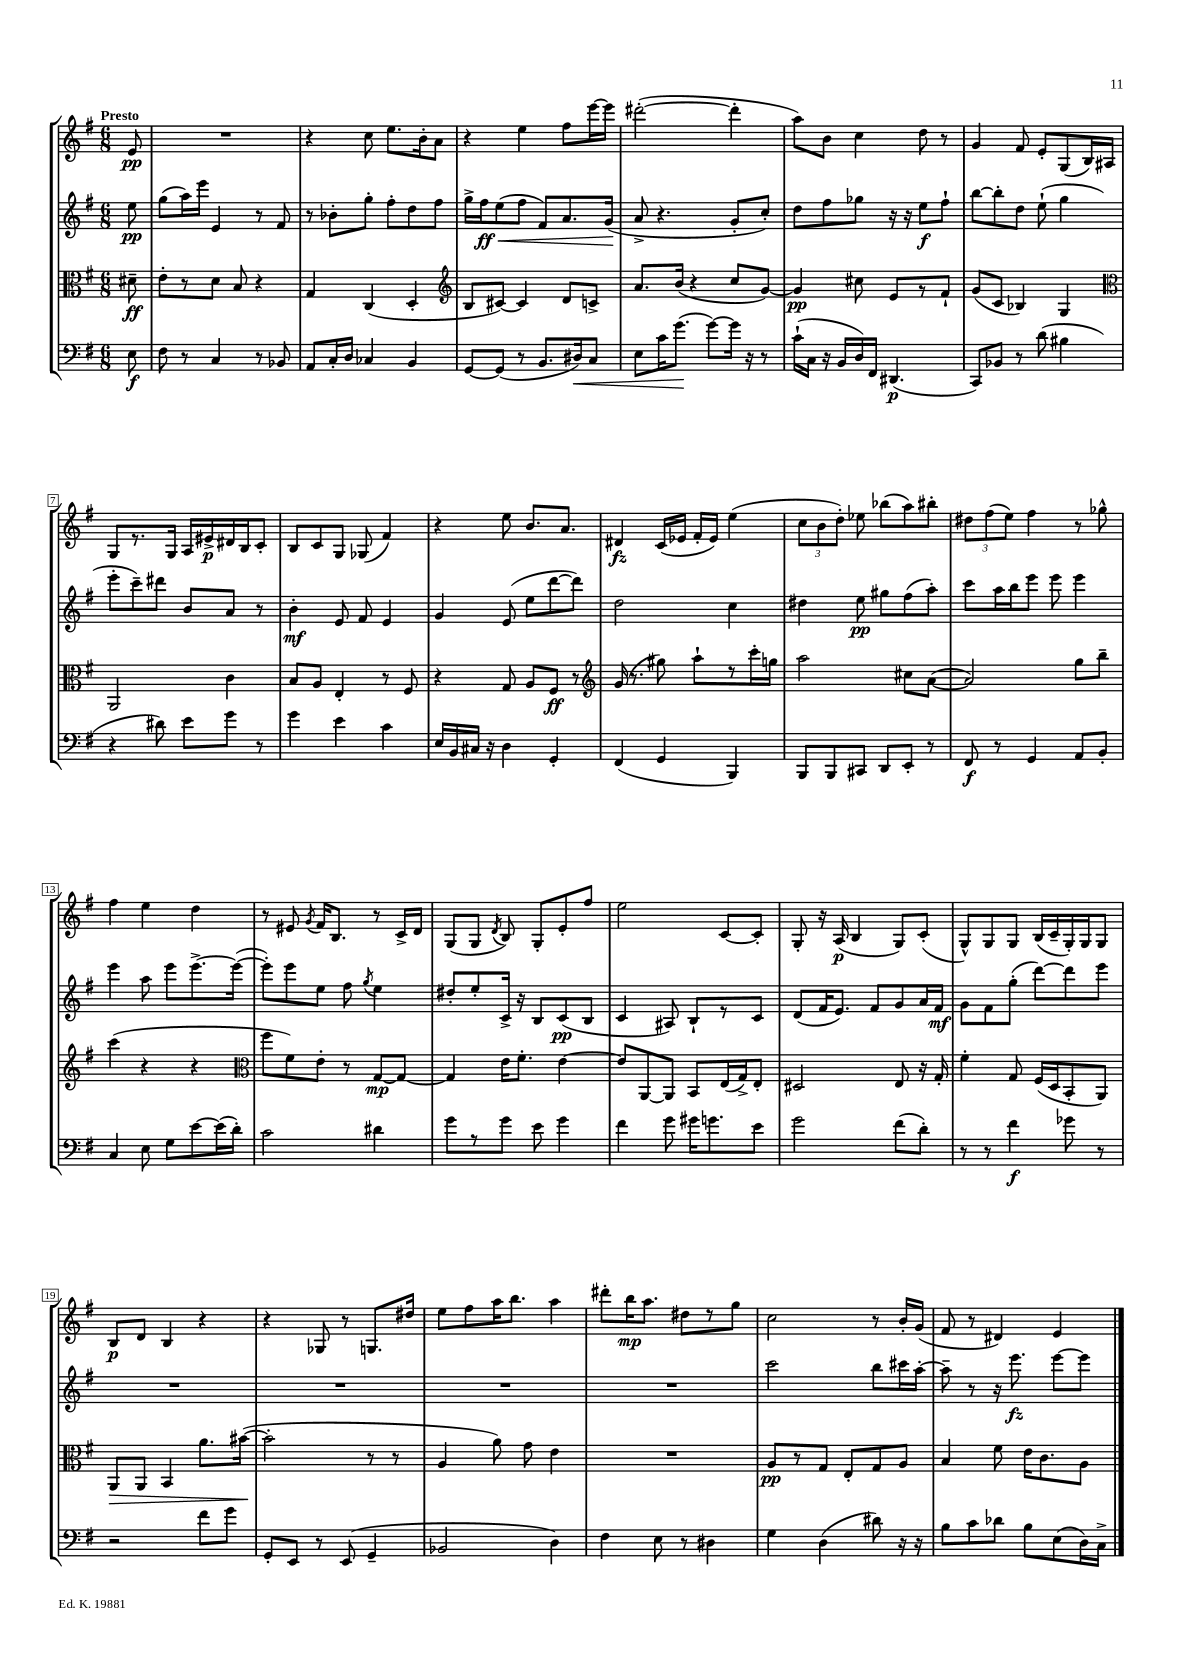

**kern	**dynam	**kern	**dynam	**kern	**dynam	**kern	**dynam
*part4	*part4	*part3	*part3	*part2	*part2	*part1	*part1
*staff4	*staff4	*staff3	*staff3	*staff2	*staff2	*staff1	*staff1
*clefF4	*	*clefC3	*	*clefG2	*	*clefG2	*
*k[f#]	*	*k[f#]	*	*k[f#]	*	*k[f#]	*
*M6/8	*	*M6/8	*	*M6/8	*	*M6/8	*
=	=	=	=	=	=	=	=
!	!	!	!	!	!	!LO:TX:a:B:t=Presto	!
8E\	f	8d#X~\	ff	8ee\	pp	8e/	pp
=1	=1	=1	=1	=1	=1	=1	=1
8F#\	.	8e'\L	.	(8gg\L	.	2.r	.
8r	.	8r	.	16aa\L)	.	.	.
.	.	.	.	16eee\JJ	.	.	.
4C/	.	8d\J	.	4e/	.	.	.
.	.	8B/	.	.	.	.	.
8r	.	4r	.	8r	.	.	.
8BB-X/	.	.	.	8f#/	.	.	.
=2	=2	=2	=2	=2	=2	=2	=2
8AA/L	.	4G/	.	8r	.	4r	.
16C'/L	.	.	.	8b-X'\L	.	.	.
16D/JJ	.	.	.	.	.	.	.
4C-X/	.	(4C/	.	8gg'\J	.	8cc\	.
.	.	.	.	8ff#'\L	.	8.ee\L	.
4BB/	.	4D'/	.	8dd\	.	.	.
.	.	.	.	.	.	16b'\k	.
.	.	.	.	8ff#\J	.	8a\J	.
=3	=3	=3	=3	=3	=3	=3	=3
*	*	*clefG2	*	*	*	*	*
[8GG/L	.	8B/L	.	16gg^\LL	.	4r	.
!	!	!	!	!	!LO:HP:b	!	!
.	.	.	.	16ff#\J	< ff	.	.
(8GG/J]	.	[8c#X/J)	.	(8ee\	.	.	.
8r	.	4c#/]	.	8ff#\J	.	4ee\	.
8.BB/L	.	.	.	8f#/L)	.	.	.
.	.	8d/L	.	8.a/	.	8ff#\L	.
!	!LO:HP:b	!	!	!	!	!	!
16D#X/k)	<	.	.	.	.	.	.
8C/J	.	8cn^/J	.	.	.	[16eee\L	.
.	.	.	.	(16g/Jk	.	16eee\JJ]	.
.	.	.	.	.	[	.	.
=4	=4	=4	=4	=4	=4	=4	=4
8E\L	.	8.a/L	.	8a^/	.	([2ddd#X'\	.
16c\K	.	.	.	4.r	.	.	.
(8.g\J	.	(16b/Jk	.	.	.	.	.
.	.	4r	.	.	.	.	.
[8g\L)	[	.	.	.	.	.	.
16g\Jk]	.	8cc/L	.	8g'/L	.	4ddd#'\]	.
16r	.	.	.	.	.	.	.
8r	.	[8g/J)	.	8cc'/J)	.	.	.
=5	=5	=5	=5	=5	=5	=5	=5
(16c`\LL	.	4g/]	pp	8dd\L	.	8aa\L)	.
16C\JJ	.	.	.	.	.	.	.
16r	.	.	.	8ff#\	.	8b\J	.
16BB/LL	.	.	.	.	.	.	.
16D/)	.	8cc#X\	.	8gg-X\J	.	4cc\	.
16FF#/JJ	.	.	.	.	.	.	.
(4.DD#X/	p	8e/L	.	16r	.	.	.
.	.	.	.	16r	.	.	.
.	.	8r	.	8ee\L	f	8dd\	.
.	.	8f#`/J	.	8ff#`\J	.	8r	.
=6	=6	=6	=6	=6	=6	=6	=6
8CC/L)	.	(8g/L	.	[8bb\L	.	4g/	.
8BB-X/J	.	8c/J	.	8bb'\]	.	.	.
8r	.	4B-X/)	.	8dd\J	.	8f#/	.
(8d\	.	.	.	(8ee`\	.	8e'/L	.
4B#X\	.	4G/	.	4gg\	.	(8G/	.
.	.	.	.	.	.	16B/L)	.
.	.	.	.	.	.	16A#X/JJ	.
!!LO:LB:g=z
=7	=7	=7	=7	=7	=7	=7	=7
*	*	*clefC3	*	*	*	*	*
4r	.	2AA/	.	8eee'\L	.	8G/L	.
.	.	.	.	8ccc~\)	.	8.r	.
8d#X\)	.	.	.	8ddd#X\J	.	.	.
.	.	.	.	.	.	16G/Jk	.
8e\L	.	.	.	8b/L	.	16A/LL	.
.	.	.	.	.	.	16e#X^/	p
8g\J	.	4c\	.	8a/J	.	16d#X/	.
.	.	.	.	.	.	16B/J	.
8r	.	.	.	8r	.	8c'/J	.
=8	=8	=8	=8	=8	=8	=8	=8
4g\	.	8B/L	.	4b'\	mf	8B/L	.
.	.	8A/J	.	.	.	8c/	.
4e\	.	4E'/	.	8e/	.	8G/J	.
.	.	.	.	8f#/	.	(8G-X/	.
4c\	.	8r	.	4e/	.	4f#/)	.
.	.	8F#/	.	.	.	.	.
=9	=9	=9	=9	=9	=9	=9	=9
16E/LL	.	4r	.	4g/	.	4r	.
16BB/	.	.	.	.	.	.	.
16C#X/JJ	.	.	.	.	.	.	.
16r	.	.	.	.	.	.	.
4D\	.	8G/	.	(8e/	.	8ee\	.
.	.	8A/L	.	8ee\L	.	8.b/L	.
4GG'/	.	8F#/J	ff	[8ddd\	.	.	.
.	.	.	.	.	.	8.a/J	.
.	.	8r	.	8ddd\J])	.	.	.
=10	=10	=10	=10	=10	=10	=10	=10
*	*	*clefG2	*	*	*	*	*
(4FF#/	.	(16g/	.	2dd\	.	4d#X/	fz
.	.	8.r	.	.	.	.	.
4GG/	.	8gg#X\)	.	.	.	(16c/LL	.
.	.	.	.	.	.	16e-X/JJ	.
.	.	8aa`\L	.	.	.	16f#'/LL	.
.	.	.	.	.	.	16e-/JJ)	.
4BBB/)	.	8r	.	4cc\	.	(4ee\	.
.	.	16ccc'\L	.	.	.	.	.
.	.	16ggn\JJ	.	.	.	.	.
=11	=11	=11	=11	=11	=11	=11	=11
8BBB/L	.	2aa\	.	4dd#X\	.	12cc\L	.
.	.	.	.	.	.	12b\	.
8BBB/	.	.	.	.	.	.	.
.	.	.	.	.	.	12dd'\J)	.
8CC#X/J	.	.	.	8ee\	pp	8ee-X\	.
8DD/L	.	.	.	8gg#X\L	.	(8bb-X\L	.
8EE'/J	.	8cc#X\L	.	(8ff#\	.	8aa\)	.
8r	.	([8a\J	.	8aa'\J)	.	8bb#X'\J	.
=12	=12	=12	=12	=12	=12	=12	=12
8FF#/	f	2a/])	.	8ccc\L	.	12dd#X\L	.
.	.	.	.	.	.	(12ff#\	.
8r	.	.	.	16aa\L	.	.	.
.	.	.	.	.	.	12ee\J)	.
.	.	.	.	16bb\J	.	.	.
4GG/	.	.	.	8eee\J	.	4ff#\	.
.	.	.	.	8eee\	.	.	.
8AA/L	.	8gg\L	.	4eee\	.	8r	.
8BB'/J	.	8bb~\J	.	.	.	8gg-X^^\	.
!!LO:LB:g=z
=13	=13	=13	=13	=13	=13	=13	=13
4C/	.	(4ccc\	.	4eee\	.	4ff#\	.
8E\	.	4r	.	8aa\	.	4ee\	.
8G\L	.	.	.	8eee\L	.	.	.
[8e\	.	4r	.	[8.eee^\	.	4dd\	.
(16e\L]	.	.	.	.	.	.	.
16d'\JJ)	.	.	.	(16eee\Jk_	.	.	.
=14	=14	=14	=14	=14	=14	=14	=14
*	*	*clefC3	*	*	*	*	*
2c\	.	8ff#\L	.	8eee'\L])	.	8r	.
.	.	8f#\)	.	8eee\	.	8e#X/	.
.	.	.	.	.	.	8qg/	.
.	.	8e'\J	.	8ee\J	.	16f#/KL	.
.	.	.	.	.	.	8.B/J	.
.	.	8r	.	8ff#\	.	.	.
.	.	.	.	8qgg/	.	.	.
4d#X\	.	[8G/L	mp	4ee\	.	8r	.
.	.	8G/J_	.	.	.	16c^/LL	.
.	.	.	.	.	.	16d/JJ	.
=15	=15	=15	=15	=15	=15	=15	=15
8g\L	.	4G/]	.	8dd#X'/L	.	(8G/L	.
8r	.	.	.	8ee'/	.	8G/J	.
.	.	.	.	.	.	8qd/	.
8g\J	.	16e\KL	.	16c^/Jk	.	8B/)	.
.	.	8.f#'\J	.	16r	.	.	.
8e\	.	.	.	8B/L	.	8G'/L	.
4g\	.	[4e\	.	(8c/	pp	8e'/	.
.	.	.	.	8B/J	.	8ff#/J	.
=16	=16	=16	=16	=16	=16	=16	=16
4f#\	.	8e/L]	.	4c/	.	2ee\	.
.	.	[8AA/	.	.	.	.	.
8g\	.	8AA/J]	.	8A#X/)	.	.	.
16g#X\KL	.	8BB/L	.	8B`/L	.	.	.
8.gn\	.	.	.	.	.	.	.
.	.	(16E/L	.	8r	.	[8c/L	.
.	.	16G^/J)	.	.	.	.	.
8e\J	.	8E'/J	.	8c/J	.	8c'/J]	.
=17	=17	=17	=17	=17	=17	=17	=17
2g\	.	2D#X/	.	(8d/L	.	8G'/	.
.	.	.	.	16f#/K	.	16r	.
.	.	.	.	8.e/J)	.	(16A/	p
.	.	.	.	.	.	4B/	.
.	.	.	.	8f#/L	.	.	.
(8f#\L	.	8E/	.	8g/	.	8G/L)	.
8d'\J)	.	16r	.	16a/L	.	(8c'/J	.
.	.	16G'/	.	16f#/JJ	mf	.	.
=18	=18	=18	=18	=18	=18	=18	=18
8r	.	4f#'\	.	8g\L	.	8G^^/L)	.
8r	.	.	.	8f#\	.	8G/	.
4f#\	f	8G/	.	(8gg'\J	.	8G/J	.
.	.	(16F#/LL	.	[8ddd\L)	.	(16B/LL	.
.	.	16D/J	.	.	.	16c~/	.
8g-X\	.	8BB'/	.	8ddd\]	.	16G'/)	.
.	.	.	.	.	.	16G/J	.
8r	.	8AA/J)	.	8eee\J	.	8G/J	.
!!LO:LB:g=z
=19	=19	=19	=19	=19	=19	=19	=19
!	!	!	!LO:HP:b	!	!	!	!
2r	.	8AA/L	>	2.r	.	8B/L	p
.	.	8AA/J	.	.	.	8d/J	.
.	.	4BB/	.	.	.	4B/	.
8f#\L	.	8.a\L	.	.	.	4r	.
8g\J	.	.	.	.	.	.	.
.	.	([16b#X\Jk	.	.	.	.	.
.	.	.	]	.	.	.	.
=20	=20	=20	=20	=20	=20	=20	=20
8GG'/L	.	2b#'\]	.	2.r	.	4r	.
8EE/J	.	.	.	.	.	.	.
8r	.	.	.	.	.	8G-X/	.
(8EE/	.	.	.	.	.	8r	.
4GG~/	.	8r	.	.	.	8.Gn/L	.
.	.	8r	.	.	.	.	.
.	.	.	.	.	.	16dd#X/Jk	.
=21	=21	=21	=21	=21	=21	=21	=21
2BB-X/	.	4A/	.	2.r	.	8ee\L	.
.	.	.	.	.	.	8ff#\	.
.	.	8a\)	.	.	.	16aa\K	.
.	.	.	.	.	.	8.bb\J	.
.	.	8g\	.	.	.	.	.
4D\)	.	4e\	.	.	.	4aa\	.
=22	=22	=22	=22	=22	=22	=22	=22
4F#\	.	2.r	.	2.r	.	8ddd#X'\L	.
.	.	.	.	.	.	16bb\K	mp
.	.	.	.	.	.	8.aa\J	.
8E\	.	.	.	.	.	.	.
8r	.	.	.	.	.	8dd#X\L	.
4D#X\	.	.	.	.	.	8r	.
.	.	.	.	.	.	8gg\J	.
=23	=23	=23	=23	=23	=23	=23	=23
4G\	.	8A/L	pp	2ccc\	.	2cc\	.
.	.	8r	.	.	.	.	.
(4D\	.	8G/J	.	.	.	.	.
.	.	8E'/L	.	.	.	.	.
8d#X\)	.	8G/	.	8bb\L	.	8r	.
16r	.	8A/J	.	16ccc#X\L	.	16b'/LL	.
16r	.	.	.	[16aa'\JJ	.	(16g/JJ	.
=24	=24	=24	=24	=24	=24	=24	=24
8B\L	.	4B/	.	8aa~\]	.	8f#/	.
8c\	.	.	.	8r	.	8r	.
8d-X\J	.	8f#\	.	16r	.	4d#X/)	.
.	.	.	.	8.eee\	fz	.	.
8B\L	.	16e\KL	.	.	.	.	.
.	.	8.c\	.	.	.	.	.
(8E\	.	.	.	[8eee\L	.	4e/	.
16D\L)	.	8A\J	.	8eee\J]	.	.	.
16C^\JJ	.	.	.	.	.	.	.
==	==	==	==	==	==	==	==
*-	*-	*-	*-	*-	*-	*-	*-
